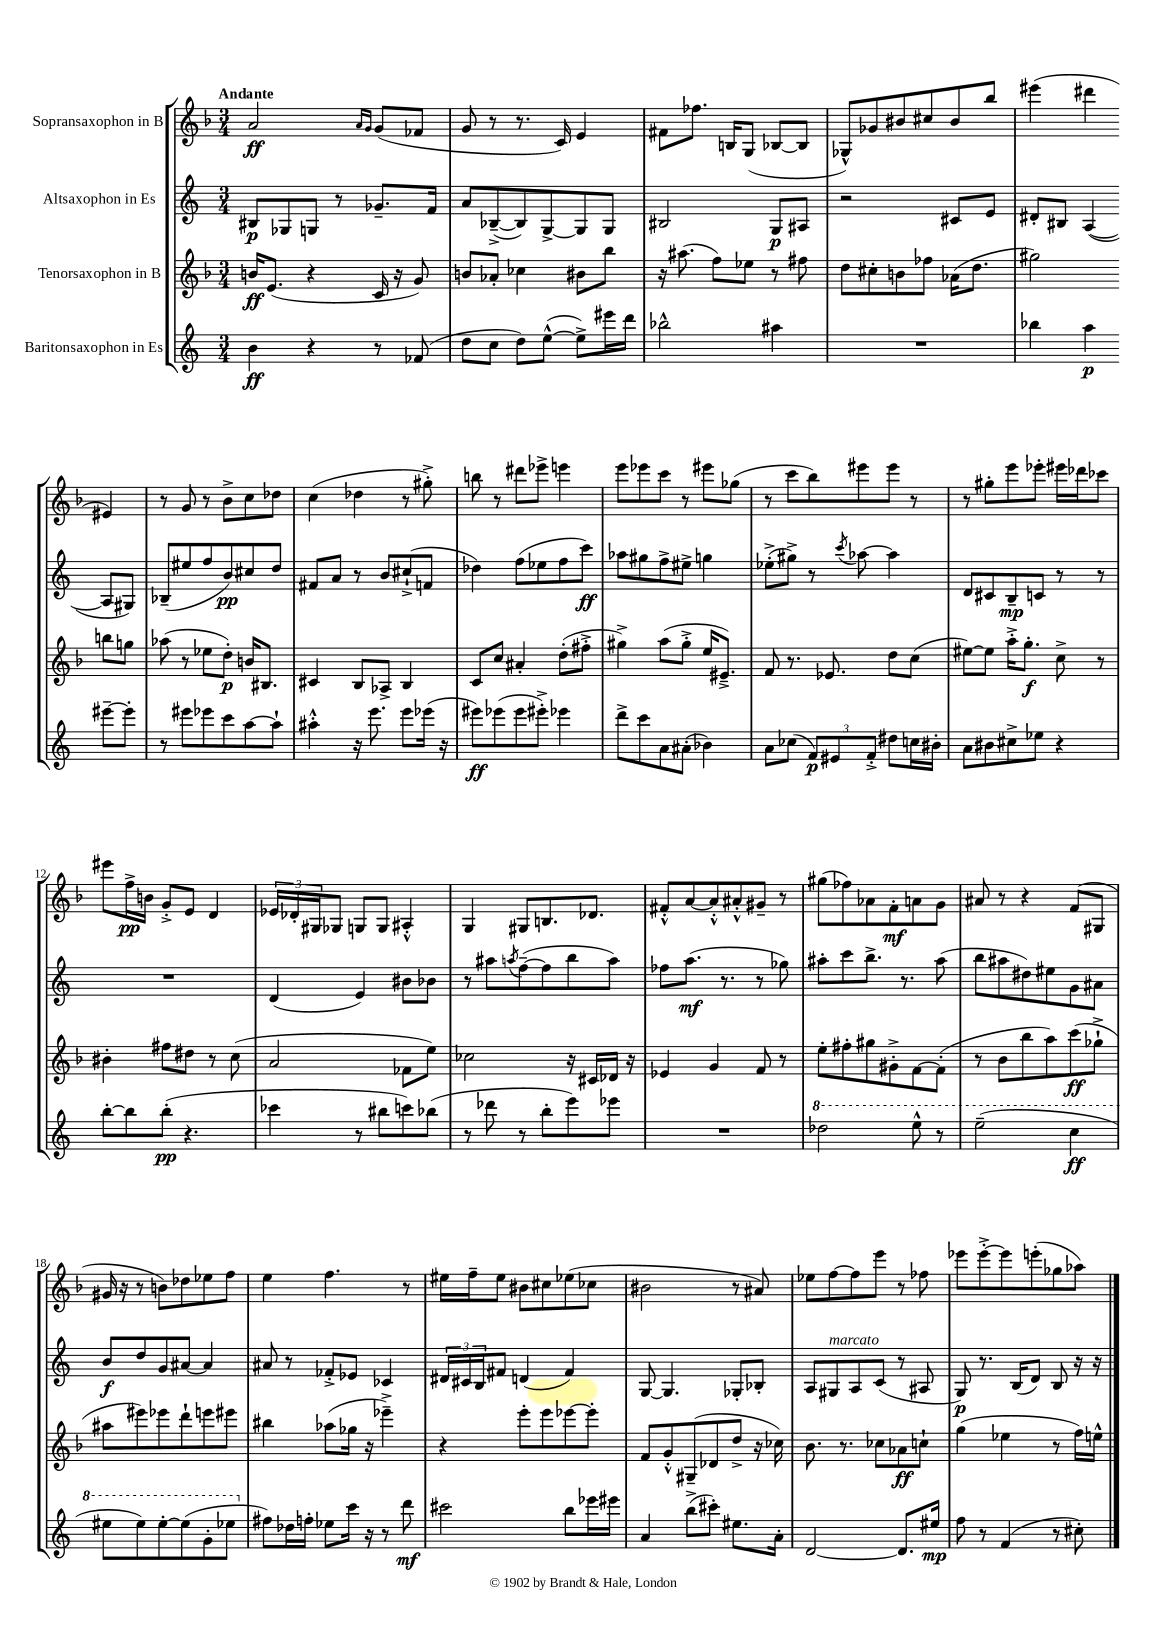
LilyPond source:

<<
\new StaffGroup <<
\new Staff = "s0" \with { instrumentName = "Sopransaxophon in B" } {
    \clef treble \key f \major \numericTimeSignature \time 3/4 \tempo "Andante"
    a'2\ff \grace { a'16 g'16 } g'8( fes'8 |
    g'8 r8 r8. c'16) e'4 |
    fis'8 fes''8. b16 g8( bes8~ bes8 |
    ges8-^) ges'8 bis'8 cis''8 bis'8 bes''8 |
    eis'''4( dis'''4 eis'4) |
    r8 g'8 r8 bes'8-> c''8 des''8 |
    c''4( des''4 r8 gis''8-.->) |
    b''8 r8 dis'''8 ees'''8-> e'''4 |
    e'''8 ees'''8 c'''8 r8 eis'''8 ges''8( |
    r8 c'''8 bes''8) eis'''8 eis'''8 r8 |
    r8 gis''8-. e'''8 ees'''8-. eis'''16 des'''16 ces'''8 |
    eis'''8 f''16->\pp b'16 g'8-.-> e'8 d'4 |
    \tuplet 3/2 { ees'16 des'16-. gis16 } ges8 g8 g8 ais4-.-^ |
    g4 gis8 b8. des'8. |
    fis'8-.-^ a'8~ a'8-.-^ ais'8-.-^ gis'8-- r8 |
    gis''8( fes''8) aes'8 f'8-.\mf a'8 g'8 |
    ais'8 r8 r4 f'8( gis8 |
    gis'16 r16 r8 b'8) des''8 ees''8 f''8 |
    e''4 f''4. r8 |
    eis''16 f''16-- eis''8 bis'8 cis''8 ees''8( ces''8 |
    bis'2 r8 ais'8) |
    ees''8 f''8~ f''8 e'''8 r8 fes''8 |
    ees'''8 ees'''8~-.-> ees'''8 e'''8-.( ges''8 aes''8) \bar "|." |
}
\new Staff = "s1" \with { instrumentName = "Altsaxophon in Es" } {
    \clef treble \key c \major \numericTimeSignature \time 3/4
    bis8\p ges8 g8 r8 ges'8.-- f'16 |
    a'8 bes8~--->( bes8) g8~-> g8 g8 |
    bis2 g8\p ais8 |
    r2 cis'8 e'8 |
    dis'8-. bis8 a4~( a8 gis8) |
    bes8--( eis''8 f''8 b'8\pp) cis''8 d''8 |
    fis'8 a'8 r8 b'8 cis''8-!->( f'8 |
    des''4) f''8( ees''8 f''8 c'''8\ff) |
    aes''8 gis''8 f''8-> eis''8-> g''4 |
    ees''8-.->( gis''8->) r8 \acciaccatura { c'''8 } aes''8~ aes''4 |
    d'8 cis'8 b8--\mp c'8 r8 r8 |
    R2. |
    d'4( e'4) bis'8 bes'8 |
    r8 ais''8 \acciaccatura { a''8 } f''8~--( f''8 b''8 a''8) |
    fes''8 a''8.\mf( r8. r8 ges''8) |
    ais''8-. c'''8 b''8.-> r8. ais''8( |
    b''8 ais''8 dis''8) eis''8 g'8 ais'8 |
    b'8\f d''8 g'8 ais'8~ ais'4 |
    ais'8 r8 fes'8-.-> ees'8 ces'4 |
    \tuplet 3/2 { dis'16 cis'16 b16 } fis'8 d'4( fis'4) |
    g8~ g4. ges8-. bes8-. |
    a8 gis8^\markup { \italic "marcato" } a8 c'8( r8 ais8 |
    g8\p) r8. b16( d'8) b8 r16 r16 \bar "|." |
}
\new Staff = "s2" \with { instrumentName = "Tenorsaxophon in B" } {
    \clef treble \key f \major \numericTimeSignature \time 3/4
    b'16\ff e'8.( r4 c'16 r16 g'8) |
    b'8 aes'8-. ces''4 bis'8 bes''8 |
    r16 ais''8.( f''8) ees''8 r8 fis''8 |
    d''8 cis''8-. b'8 fes''8 aes'16( d''8. |
    gis''2) b''8 g''8 |
    aes''8( r8 ees''8 d''8-.\p) b'16 bis8. |
    cis'4 bes8 aes8-> bes4 |
    c'8 c''8 ais'4-. d''8-.( fis''8-.-> |
    gis''4->) a''8( gis''8-.-> e''16 eis'8.--->) |
    f'8 r8. ees'8. d''8 c''8( |
    eis''8~) eis''8 a''16-.-> g''8.-.\f c''8-> r8 |
    bis'4-. fis''8 dis''8 r8 c''8( |
    a'2 fes'8 e''8) |
    ces''2 r16 cis'16 des'16 r16 |
    ees'4 g'4 f'8 r8 |
    e''8-. fis''8-. gis''8 gis'8-.-> f'8~ f'8-.( |
    r8 bes'8 bes''8 a''8) c'''8\ff( ges''8-!-> |
    ais''8 eis'''8) ees'''8 d'''8-! e'''8 eis'''8 |
    bis''4 aes''8( ges''16 r16 ees'''4--->) |
    r4 e'''8-. e'''8 ees'''8~ ees'''8-. |
    f'8 g'8-.-^ gis8--( des'8 d''8-> r16 ces''16) |
    bes'8. r8. ces''8 aes'8\ff c''8-! |
    g''4( ees''4 r8 f''16) e''16-^ \bar "|." |
}
\new Staff = "s3" \with { instrumentName = "Baritonsaxophon in Es" } {
    \clef treble \key c \major \numericTimeSignature \time 3/4
    b'4\ff r4 r8 fes'8( |
    d''8 c''8 d''8) e''8~-^( e''8->) eis'''16 d'''16 |
    bes''2-^ ais''4 |
    R2. |
    bes''4 a''4\p eis'''8~-- eis'''8-. |
    r8 eis'''8 ees'''8 c'''8 a''8~ a''8-! |
    ais''4-.-^ r16 e'''8. e'''8 ees'''16( r16 |
    eis'''8\ff) ees'''8( ees'''8 eis'''8-.->) ees'''4 |
    d'''8-> c'''8 a'8 ais'8-.( bes'4) |
    a'8 ces''8( \tuplet 3/2 { f'8\p) eis'8 f'8-.-> } dis''8 c''16 bis'16-. |
    a'8 bis'8 cis''8-> ees''8 r4 |
    b''8~-. b''8 b''8-.\pp( r4. |
    ces'''4 r8 bis''8 c'''8) bes''8( |
    r8 des'''8 r8 b''8-. e'''8) ees'''8 |
    R2. |
    \ottava #1 des'''2 e'''8-^ r8 |
    e'''2--( c'''4\ff |
    eis'''8 eis'''8) eis'''8~-. eis'''8( g''8-. ees'''8 \ottava #0 |
    fis''8) des''16 f''16-. ees''8 c'''16 r16 r8 d'''8\mf |
    cis'''2 b''8 ees'''16 eis'''16 |
    a'4 b''8->( cis'''8-.) eis''8. a'16-. |
    d'2~ d'8. eis''16\mp |
    f''8 r8 f'4( r8 cis''8-.) \bar "|." |
}
>>
>>
